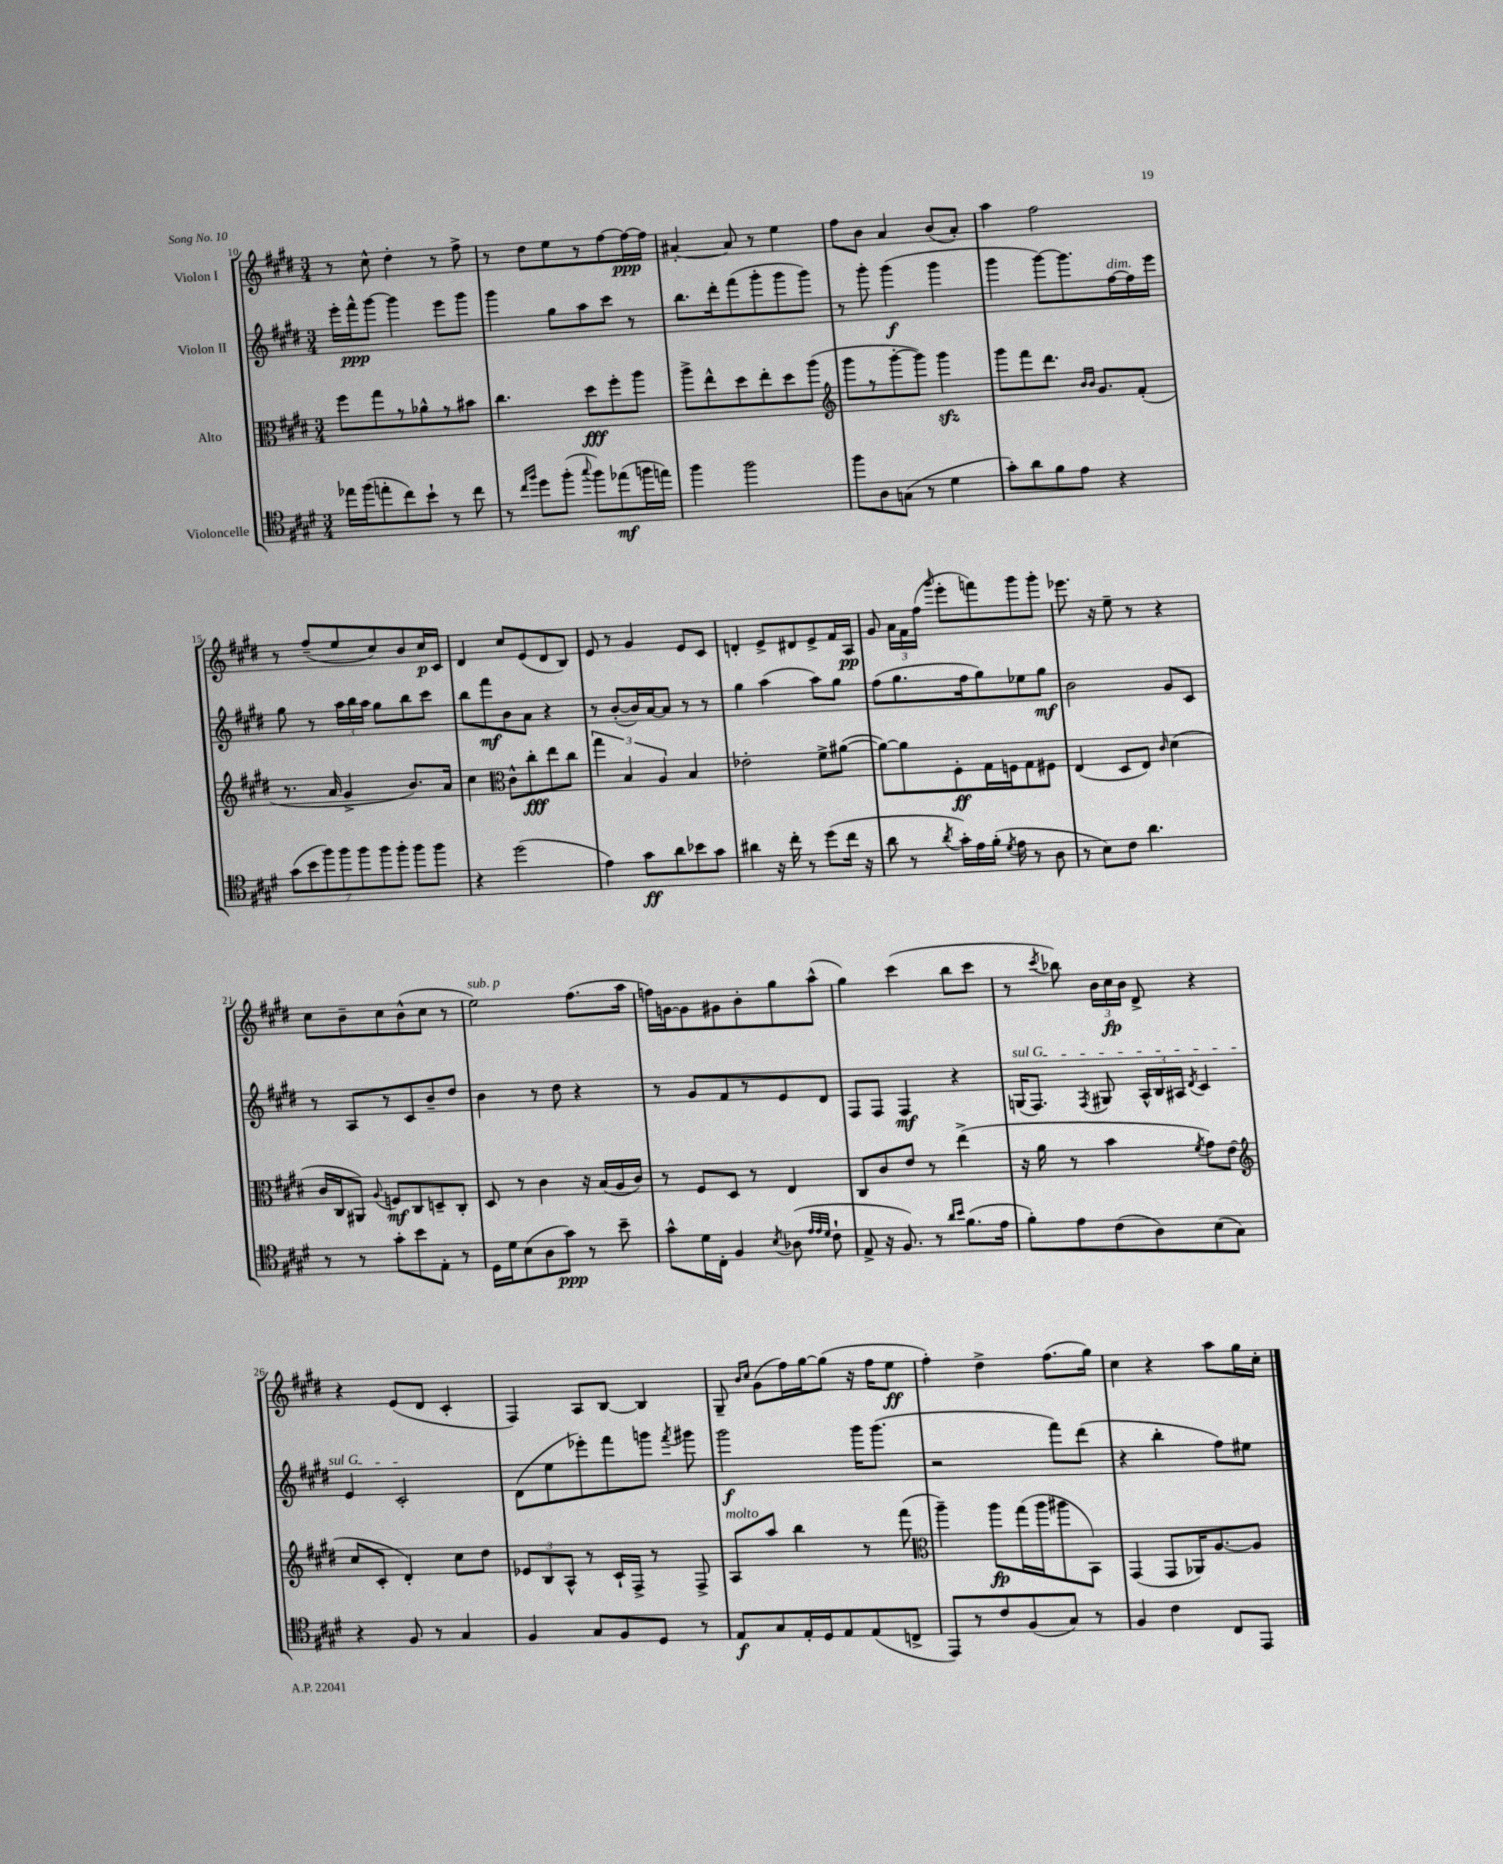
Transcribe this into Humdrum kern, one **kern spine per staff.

**kern	**dynam	**kern	**dynam	**kern	**dynam	**kern	**dynam
*part4	*part4	*part3	*part3	*part2	*part2	*part1	*part1
*staff4	*staff4	*staff3	*staff3	*staff2	*staff2	*staff1	*staff1
*I"Violoncelle	*	*I"Alto	*	*I"Violon II	*	*I"Violon I	*
*clefC4	*	*clefC3	*	*clefG2	*	*clefG2	*
*k[f#c#g#d#]	*	*k[f#c#g#d#]	*	*k[f#c#g#d#]	*	*k[f#c#g#d#]	*
*M3/4	*	*M3/4	*	*M3/4	*	*M3/4	*
=10	=10	=10	=10	=10	=10	=10	=10
16ee-X\LL	.	8ff#\L	.	16eee'\LL	.	8r	.
(16ff#\J	.	.	.	16fff#^^\J	ppp	.	.
8een'\	.	8gg#\	.	[8ggg#\J	.	8cc#^^\	.
8cc#\)	.	8r	.	4ggg#\]	.	4dd#'\	.
8b`\J	.	8a-X^^\	.	.	.	.	.
8r	.	8r	.	8eee\L	.	8r	.
8cc#\	.	8b#X\J	.	8ggg#\J	.	8ff#^\	.
=11	=11	=11	=11	=11	=11	=11	=11
8r	.	4.cc#\	.	4ggg#\	.	8r	.
16qqcc#/LL	.	.	.	.	.	.	.
16qqff#/JJ	.	.	.	.	.	.	.
8dd#\L	.	.	.	.	.	8dd#\L	.
(8ff#'\J	.	.	.	8gg#\L	.	8ee\	.
8qqgg#/	.	.	.	.	.	.	.
8ff#\L)	.	8dd#\L	fff	8aa\	.	8r	.
(8ee-X\	mf	8ff#'\	.	8ccc#\J	.	[8ff#\	.
16ffn\L	.	8aa\J	.	8r	.	16ff#\L_	ppp
16een\JJ)	.	.	.	.	.	16ff#\JJ]	.
=12	=12	=12	=12	=12	=12	=12	=12
4ff#\	.	8aa^\L	.	8.bb\L	.	[4a#X'/	.
.	.	8ee^^\	.	.	.	.	.
.	.	.	.	16ddd#'\k	.	.	.
2ff#\	.	8dd#\	.	(8fff#\	.	8a#/]	.
.	.	8ee'\	.	8ggg#'\	.	8r	.
.	.	8dd#\	.	8ggg#\	.	4ee\	.
.	.	(8aa\J	.	8ggg#\J)	.	.	.
=13	=13	=13	=13	=13	=13	=13	=13
*	*	*clefG2	*	*	*	*	*
8ff#\L	.	8ggg#\L	.	8r	.	8ff#\L	.
8A\	.	8r	.	8ggg#'\	.	8b\J	.
(8Gn\J	.	[8ggg#'\	.	(4ggg#\	f	4a/	.
8r	.	8ggg#\J])	.	.	.	.	.
4d#\	.	4ggg#zz\	.	4ggg#\	.	(8b/L	.
.	.	.	.	.	.	8a'/J)	.
=14	=14	=14	=14	=14	=14	=14	=14
8g#'\L)	.	8ggg#\L	.	4ggg#\	.	4aa\	.
8a\	.	8fff#\	.	.	.	.	.
8f#\	.	8.ddd#\J	.	[8ggg#\L)	.	2ff#\	.
8e\J	.	.	.	8.ggg#\]	.	.	.
.	.	16qqb/LL	.	.	.	.	.
.	.	16qqb/JJ	.	.	.	.	.
.	.	8.g#/L	.	.	.	.	.
4r	.	.	.	.	.	.	.
!	!	!	!	!LO:TX:a:i:t=dim.	!	!	!
.	.	.	.	[16ff#\L	.	.	.
.	.	(8f#'/J	.	16ff#\]	.	.	.
.	.	.	.	16eee\JJ	.	.	.
!!LO:LB:g=z
=15	=15	=15	=15	=15	=15	=15	=15
(14g#\L	.	8.r	.	8gg#\	.	8r	.
14b\	.	.	.	.	.	.	.
.	.	.	.	8r	.	(8ff#~/L	.
14ff#\)	.	.	.	.	.	.	.
.	.	16a/	.	.	.	.	.
14ff#\	.	.	.	.	.	.	.
.	.	4g#^/	.	24aa\LL	.	8ee/	.
14ff#\	.	.	.	.	.	.	.
.	.	.	.	24bb\	.	.	.
.	.	.	.	24aa\JJ	.	.	.
14ff#\	.	.	.	.	.	.	.
.	.	.	.	8gg#\L	.	8cc#/)	.
14ff#'\J	.	.	.	.	.	.	.
8ff#\L	.	8.b/L)	.	8bb\	.	8b/	.
8ff#\J	.	.	.	8ccc#\J	.	16cc#/L	p
.	.	16a/Jk	.	.	.	16c#/JJ	.
=16	=16	=16	=16	=16	=16	=16	=16
4r	.	4cc#\	.	8bb\L	.	4d#/	.
.	.	.	.	8fff#\	mf	.	.
*	*	*clefC3	*	*	*	*	*
(2dd#\	.	8c#^^\L	.	8b\	.	8cc#/L	.
.	.	8cc#'\	fff	8a\J	.	(8e/	.
.	.	8ee\	.	4r	.	8d#/	.
.	.	8cc#\J	.	.	.	8B/J)	.
=17	=17	=17	=17	=17	=17	=17	=17
4e\)	.	6gg#\	.	8r	.	8e/	.
.	.	.	.	([8b'/L	.	8r	.
.	.	6B/	.	.	.	.	.
8g#\L	ff	.	.	16b/L])	.	4g#/	.
.	.	.	.	[16a/J	.	.	.
.	.	6A/	.	.	.	.	.
8a\	.	.	.	8a/J]	.	.	.
8b-X\	.	4B/	.	8r	.	8e/L	.
8g#\J	.	.	.	8r	.	8c#/J	.
=18	=18	=18	=18	=18	=18	=18	=18
4a#X\	.	2e-X'\	.	4gg#\	.	4dn'/	.
16r	.	.	.	(4aa\	.	8e^/L	.
16cc#'\	.	.	.	.	.	.	.
8r	.	.	.	.	.	8d#X/	.
(8dd#\L	.	8f#^\L	.	8aa\L)	.	8e^/	.
16cc#\Jk	.	([8a#X\J	.	8gg#\J	.	16f#/L	.
16r	.	.	.	.	.	16A/JJ	pp
=19	=19	=19	=19	=19	=19	=19	=19
8a\	.	8a#\L_)	.	(8ff#\L	.	8g#/	.
8r	.	8a#\]	.	8.gg#\	.	24a\LL	.
.	.	.	.	.	.	24f#\	.
.	.	.	.	.	.	(24ff#\JJ	.
8qa/	.	.	.	.	.	16qqggg#/	.
16g#'\LL)	.	8F#'\	ff	.	.	8eee'\L	.
16e\	.	.	.	16ff#\k	.	.	.
(16f#'\JJ	.	16G#\L	.	8gg#\)	.	8fffn\)	.
8qd#/	.	.	.	.	.	.	.
16e\	.	16Fn\J	.	.	.	.	.
8r	.	8G#\	.	8ee-X\	.	8ggg#\	.
8A\	.	8F#X\J	.	8gg#\J	mf	8ggg#'\J	.
=20	=20	=20	=20	=20	=20	=20	=20
8r	.	(4E/	.	2b\	.	8.eee-X\	.
8B\L)	.	.	.	.	.	.	.
.	.	.	.	.	.	16r	.
8c#\J	.	8D#/L	.	.	.	8ee~\	.
4.a\	.	8E/J)	.	.	.	8r	.
.	.	16qqc#/	.	.	.	.	.
.	.	(4d#\	.	8g#/L	.	4r	.
.	.	.	.	8c#/J	.	.	.
!!LO:LB:g=z
=21	=21	=21	=21	=21	=21	=21	=21
8r	.	16c#/LL	.	8r	.	8cc#\L	.
.	.	16C#/J	.	.	.	.	.
8r	.	8AA#X/J)	.	8A/L	.	8b~\	.
.	.	8qqA/	.	.	.	.	.
8g#'\L	.	8Fn/L	mf	8r	.	8cc#\	.
8b\	.	8C#/	.	8c#/	.	(8b^^\	.
8E'\J	.	8Dn~/	.	8b~/	.	8cc#\J	.
8r	.	8C#'/J	.	8dd#/J	.	8r	.
=22	=22	=22	=22	=22	=22	=22	=22
!	!	!	!	!	!	!LO:TX:a:i:t=sub. p	!
16D#\LL	.	8D#/	.	4b\	.	2ee\)	.
16d#\J	.	.	.	.	.	.	.
(8B\	.	8r	.	.	.	.	.
8A\	.	4c#\	.	8r	.	.	.
8g#\J)	ppp	.	.	8dd#\	.	.	.
8r	.	16r	.	4r	.	(8.ff#\L	.
.	.	(16B/LL	.	.	.	.	.
8b~\	.	16A/	.	.	.	.	.
.	.	16c#/JJ)	.	.	.	16aa\Jk	.
=23	=23	=23	=23	=23	=23	=23	=23
8g#^^\L	.	8r	.	8r	.	16ffn\LL)	.
.	.	.	.	.	.	[16gn\J	.
16d#\L	.	8F#/L	.	8g#/L	.	8g\]	.
16C#'\JJ	.	.	.	.	.	.	.
4F#/	.	8D#/J	.	8f#/	.	8g#X\	.
.	.	8r	.	8r	.	8b'\	.
8qB/	.	.	.	.	.	.	.
(8A-X\	.	4E/	.	8e/	.	8gg#\	.
32qqe/LLL	.	.	.	.	.	.	.
32qqe/	.	.	.	.	.	.	.
32qqd#/JJJ	.	.	.	.	.	.	.
8c#`\	.	.	.	8d#/J	.	(8aa^^\J	.
=24	=24	=24	=24	=24	=24	=24	=24
8E^/	.	8C#/L	.	8F#/L	.	4gg#\)	.
16r	.	8c#/	.	8F#/J	.	.	.
8.F#/)	.	.	.	.	.	.	.
.	.	8e/J	.	4F#/	mf	(4ccc#\	.
8r	.	8r	.	.	.	.	.
16qqa/LL	.	.	.	.	.	.	.
16qqb/JJ	.	.	.	.	.	.	.
(8.f#\L	.	(4ee^\	.	4r	.	8bb\L	.
.	.	.	.	.	.	8ccc#\J	.
16e\Jk	.	.	.	.	.	.	.
=25	=25	=25	=25	=25	=25	=25	=25
!	!	!	!	!LO:TX:a:i:t=sul G	!	!	!
8f#'\L)	.	16r	.	(16Gn/KL	.	8r	.
.	.	16a\	.	8.F#/J)	.	.	.
.	.	.	.	.	.	8qccc#/	.
8e\	.	8r	.	.	.	8bb-X\)	.
.	.	.	.	8qF#/	.	.	.
(8c#\	.	4b\	.	8G#X/	.	24b\LL	.
.	.	.	.	.	.	24cc#\	fp
.	.	.	.	.	.	24b\JJ	.
8A\)	.	.	.	24A^^/LL	.	8d#^/	.
.	.	.	.	24B/	.	.	.
.	.	.	.	24A#X/JJ	.	.	.
.	.	8qf#/	.	8qd#/	.	.	.
(8B\	.	8g#\L)	.	4c#/	.	4r	.
8G#\J)	.	(8e\J	.	.	.	.	.
!!LO:LB:g=z
=26	=26	=26	=26	=26	=26	=26	=26
*	*	*clefG2	*	*	*	*	*
4r	.	8cc#/L	.	4e/	.	4r	.
.	.	8c#'/J	.	.	.	.	.
8F#/	.	4d#'/)	.	2c#'/	.	(8e/L	.
8r	.	.	.	.	.	8d#/J	.
4G#/	.	8cc#\L	.	.	.	4c#'/	.
.	.	8dd#\J	.	.	.	.	.
=27	=27	=27	=27	=27	=27	=27	=27
4F#/	.	12e-X/L	.	(8d#\L	.	4F#/)	.
.	.	12B/	.	.	.	.	.
.	.	.	.	8ee\	.	.	.
.	.	12A^^/J	.	.	.	.	.
8G#/L	.	8r	.	8eee-X'\)	.	8A/L	.
8F#/	.	16c#`/LL	.	8fff#\	.	[8B/J	.
.	.	16F#^/JJ	.	.	.	.	.
8D#/J	.	8r	.	8gggn\J	.	4B/]	.
.	.	.	.	8qfff#/	.	.	.
8r	.	8F#^/	.	8ggg#X\	.	.	.
=28	=28	=28	=28	=28	=28	=28	=28
!	!	!LO:TX:a:i:t=molto	!	!	!	!	!
8E/L	f	8A/L	.	2ggg#\	f	8G#~/	.
.	.	.	.	.	.	16qqb/LL	.
.	.	.	.	.	.	16qqcc#/JJ	.
8G#/	.	8aa/J	.	.	.	(8g#\L	.
16E'/L	.	4bb\	.	.	.	16ff#\L)	.
16D#/J	.	.	.	.	.	[16gg#\J	.
8E/	.	.	.	.	.	(8gg#\J]	.
(8E/	.	8r	.	16ggg#\KL	.	16r	.
.	.	.	.	(8.ggg#\J	.	16ff#\KL	.
8Cn^/J	.	(8fff#\	.	.	.	8ee\J	ff
=29	=29	=29	=29	=29	=29	=29	=29
*	*	*clefC3	*	*	*	*	*
8EE/L)	.	4aa~\)	.	2r	.	4ff#'\)	.
8r	.	.	.	.	.	.	.
8c#/	.	8aa\L	fp	.	.	4dd#^\	.
(8F#/	.	(16gg#\L	.	.	.	.	.
.	.	16aa\J	.	.	.	.	.
8G#/J)	.	8aa#X\	.	8fff#\L)	.	(8.ff#\L	.
8r	.	8BB\J)	.	(8ddd#\J	.	.	.
.	.	.	.	.	.	16gg#\Jk)	.
=30	=30	=30	=30	=30	=30	=30	=30
4F#/	.	(4GG#/	.	4r	.	4cc#\	.
4c#\	.	8GG#/L	.	4bb'\	.	4r	.
.	.	16AA-X/K)	.	.	.	.	.
.	.	[8.A/	.	.	.	.	.
8C#/L	.	.	.	8ff#\L)	.	8aa\L	.
8EE/J	.	8A/J]	.	8ee#X\J	.	16gg#\L	.
.	.	.	.	.	.	16cc#'\JJ	.
==	==	==	==	==	==	==	==
*-	*-	*-	*-	*-	*-	*-	*-
